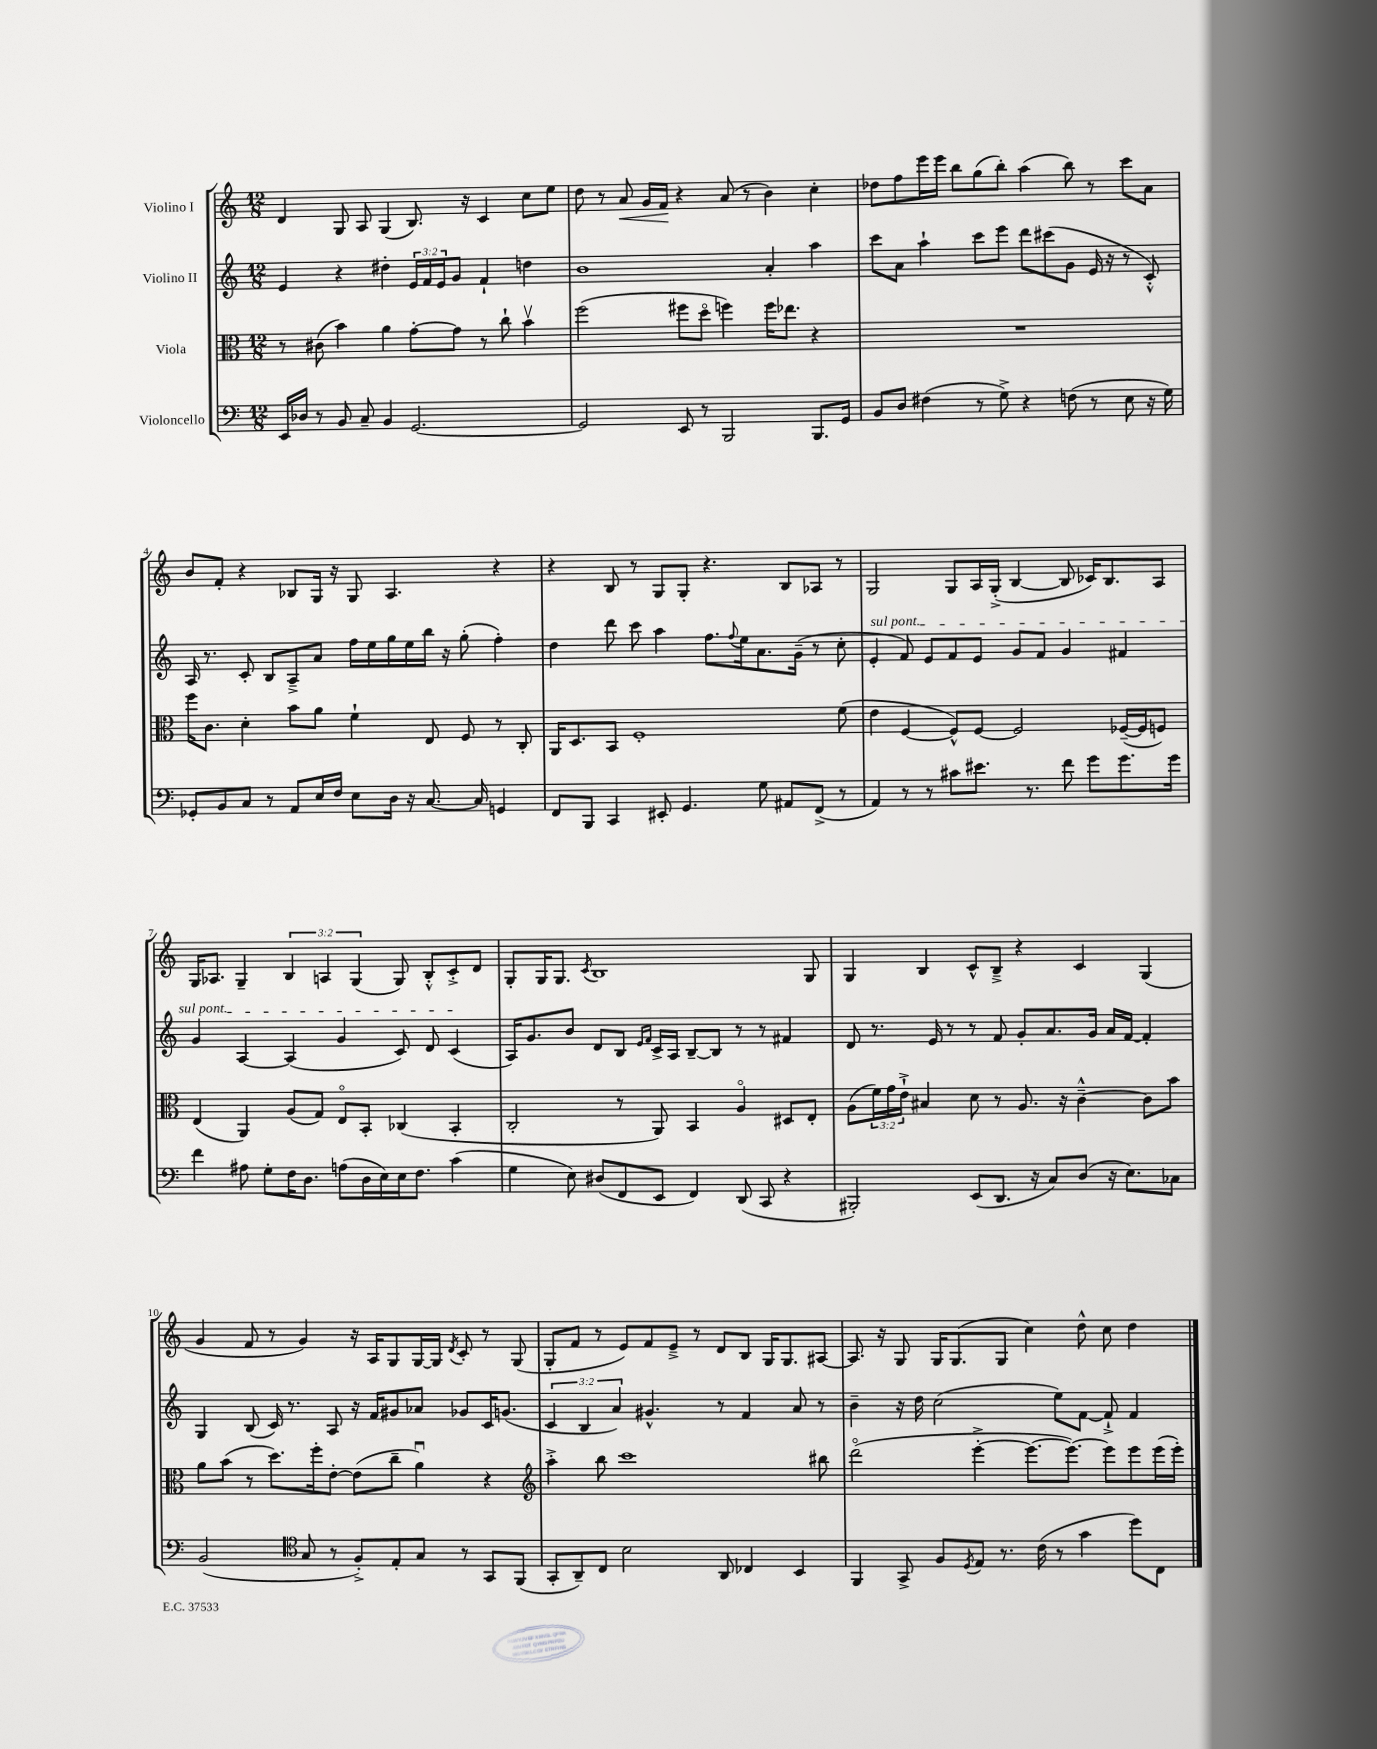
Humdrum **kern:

**kern	**kern	**kern	**kern	**dynam
*part4	*part3	*part2	*part1	*part1
*staff4	*staff3	*staff2	*staff1	*staff1
*I"Violoncello	*I"Viola	*I"Violino II	*I"Violino I	*
*clefF4	*clefC3	*clefG2	*clefG2	*
*k[]	*k[]	*k[]	*k[]	*
*M12/8	*M12/8	*M12/8	*M12/8	*
=1	=1	=1	=1	=1
16EE/LL	8r	4e/	4d/	.
16D-X/JJ	.	.	.	.
8r	(8c#X\	.	.	.
8BB/	4b\)	4r	8G/	.
8C~/	.	.	8A/	.
4BB/	4a\	4dd#X'\	(4G/	.
[2.GG/	[8g'\L	24e/LL	8.B/)	.
.	.	24f/	.	.
.	.	24e/J	.	.
.	8g\J]	8g/J	.	.
.	.	.	16r	.
.	8r	4f`/	4c/	.
.	8cc`\	.	.	.
.	4bv\	4ddn\	8cc\L	.
.	.	.	8ee\J	.
=2	=2	=2	=2	=2
2GG/]	(2ff\	1b	8dd\	.
.	.	.	8r	.
!	!	!	!	!LO:HP:b
.	.	.	8a/	<
.	.	.	16g/LL	.
.	.	.	16f/JJ	.
8EE/	8ff#X\L	.	4r	[
8r	8dd\J	.	.	.
2BBB/	4ffn\)	.	(8a/	.
.	.	.	8r	.
.	16ff\KL	4a'/	4b\)	.
.	8.ee-X\J	.	.	.
8.BBB/L	4r	4aa\	4cc'\	.
16GG/Jk	.	.	.	.
=3	=3	=3	=3	=3
8BB/L	1.r	8ccc\L	8dd-X\L	.
8D/J	.	8a\J	8ff\	.
(4F#X\	.	4aa`\	16eee\L	.
.	.	.	16eee\JJ	.
.	.	.	8bb\L	.
8r	.	8ccc\L	(8gg\	.
8G^\)	.	8eee\J	8bb'\J)	.
4r	.	8ddd\L	(4aa\	.
.	.	(8ccc#X\	.	.
(8Fn\	.	8g\J	8bb\)	.
8r	.	16e/	8r	.
.	.	16r	.	.
8E\	.	8r	8ccc\L	.
16r	.	8c'^^/)	8a\J	.
16G\)	.	.	.	.
!!LO:LB:g=z
=4	=4	=4	=4	=4
8GG-X'/L	16ff\KL	16A/	8b/L	.
.	8.c\J	8.r	.	.
8BB/	.	.	8f'/J	.
8C/J	4d'\	8c'/	4r	.
8r	.	8B/L	.	.
8AA/L	8b\L	8A~^/	8B-X/L	.
16E/L	8a\J	8a/J	16G/Jk	.
16F/JJ	.	.	16r	.
8E\L	4f`\	16ff\LL	8G/	.
.	.	16ee\	.	.
16D\Jk	.	16gg\	4.A/	.
16r	.	16ee\	.	.
[8.C/	8E/	16bb\JJ	.	.
.	.	16r	.	.
.	8F/	(8gg'\	.	.
16C/]	.	.	.	.
4GGn/	8r	4ff'\)	4r	.
.	8C'/	.	.	.
=5	=5	=5	=5	=5
8FF/L	16AA/KL	4dd\	4r	.
.	8.D/	.	.	.
8BBB/J	.	.	.	.
4CC/	8BB/J	8ddd\	8B/	.
.	1F'	8ccc\	8r	.
8EE#X'/	.	4aa\	8G/L	.
4.GG/	.	.	8G'/J	.
.	.	8.ff\L	4.r	.
.	.	8qqff/	.	.
.	.	16ee\k	.	.
8G\	.	8.a\	.	.
8AA#X/L	.	.	8B/L	.
.	.	(16g~\Jk	.	.
(8FF^/J	.	8r	8A-X/J	.
8r	(8f\	8cc'\	8r	.
=6	=6	=6	=6	=6
!	!	!LO:TX:a:i:t=sul pont.	!	!
4AA/)	4e\	4e'/	2G/	.
8r	[4F/	8f/)	.	.
8r	.	8e/L	.	.
8c#X\L	8F^^/L])	8f/	8G/L	.
8.e#X\J	[8F/J	8e/J	16A/L	.
.	.	.	(16G'^/JJ	.
.	2F/]	8g/L	[4B/	.
8.r	.	.	.	.
.	.	8f/J	.	.
8f\	.	4g/	8B/]	.
8g\L	.	.	16c-X/KL)	.
.	.	.	8.B/	.
8.g\	([16F-X~/LL	4f#X/	.	.
.	16F-/J]	.	.	.
.	8Fn/J)	.	8A/J	.
16g\Jk	.	.	.	.
!!LO:LB:g=z
=7	=7	=7	=7	=7
4f\	(4E/	4g/	16G/KL	.
.	.	.	8.A-X/J	.
8A#X\	4AA/)	[4A/	4G~/	.
8G'\L	.	.	.	.
16F\K	(8A/L	(4A/]	6B/	.
8.D\J	.	.	.	.
.	8G/J)	.	.	.
.	.	.	6An/	.
(8An\L	8E/L	4g/	.	.
.	.	.	(6G/	.
16D\L	8BB'/J	.	.	.
16E\)	.	.	.	.
16E\J	(4C-X/	8c/)	8G/)	.
8.F\J	.	.	.	.
.	.	8d/	8B'^^/L	.
(4c\	4BB'/	(4c/	8c'^/	.
.	.	.	8d/J	.
=8	=8	=8	=8	=8
4G\	2C'/	16A/KL)	8G'/L	.
.	.	8.g/	.	.
.	.	.	16G/K	.
.	.	.	8.G/J	.
8E\)	.	8b/J	.	.
.	.	.	8qc/	.
(8D#X/L	.	8d/L	1B	.
8FF/	8r	8B/J	.	.
.	.	16qqe/LL	.	.
.	.	16qqf/JJ	.	.
8EE/J	8AA/)	16c^/LL	.	.
.	.	16A/JJ	.	.
4FF/)	4BB/	[8B~/L	.	.
.	.	8B/J]	.	.
(8DD/	4A/	8r	.	.
8CC/	.	8r	.	.
4r	8D#X/L	4f#X/	.	.
.	8E'/J	.	8G/	.
=9	=9	=9	=9	=9
2BBB#X'/)	(8A\L	8d/	4G/	.
.	24f\L)	8.r	.	.
.	24g\	.	.	.
.	24e`^\JJ	.	.	.
.	4B#X/	.	4B/	.
.	.	16e/	.	.
.	.	8r	.	.
(8EE/L	8d\	8r	8c^^/L	.
8.DD/J	8r	8f/	8B~^/J	.
.	8.A/	8g'/L	4r	.
16r	.	.	.	.
8C/L)	.	8.a/	.	.
.	16r	.	.	.
(8D/J	[4c~^^\	.	4c/	.
.	.	16g/Jk	.	.
16r	.	16a/LL	.	.
8.E\L)	.	[16f/JJ	.	.
.	8c\L]	4f'/]	(4G/	.
8C-X\J	8b\J	.	.	.
!!LO:LB:g=z
=10	=10	=10	=10	=10
(2BB/	8a\L	4G/	4g/	.
.	(8b\J	.	.	.
.	8r	(8B/	8f/	.
.	8.dd\L)	16c/)	8r	.
.	.	8.r	.	.
*clefC4	*	*	*	*
8G/	.	.	4g/)	.
.	16ff'\k	.	.	.
8r	[8e'\J	8A/	.	.
8F'^/L)	(8e\L]	16r	16r	.
.	.	16f/KL	16A/KL	.
8E'/	8cc~\J	8g#X/	8G/	.
8G/J	4au\)	8a-X/J	[16G/L	.
.	.	.	16G/JJ]	.
.	.	.	8qd/	.
8r	.	8g-X/L	8c'/	.
8GG/L	4r	16c/K	8r	.
.	.	(8.gn/J	.	.
(8FF/J	.	.	(8G/	.
=11	=11	=11	=11	=11
*	*clefG2	*	*	*
8GG'/L	4aa'^\	6c/	8G'/L	.
8AA~/)	.	.	8f/J	.
.	.	6B/	.	.
8C/J	8bb\	.	8r	.
.	.	6a/)	.	.
2B\	1ccc	.	8e/L)	.
.	.	4.g#X^^/	8f/	.
.	.	.	8e~^/J	.
.	.	.	8r	.
8AA/	.	8r	8d/L	.
4C-X/	.	4f/	8B/J	.
.	.	.	16G/KL	.
.	.	.	8.G/	.
4BB/	.	8a/	.	.
.	8bb#X\	8r	[8A#X/J	.
=12	=12	=12	=12	=12
4FF/	(2ddd\	4b~\	8.A#/]	.
.	.	.	16r	.
8GG^/	.	16r	8G/	.
.	.	16dd\	.	.
8F/L	.	(2cc\	16G/KL	.
.	.	.	(8.G/	.
8qD/	.	.	.	.
8E/J	[4eee'^\	.	.	.
8.r	.	.	8G/J	.
.	8.eee\L_	.	4cc\)	.
(16c\	.	.	.	.
8r	.	8ee\L)	.	.
.	8.eee\J_)	.	.	.
4g\	.	[8f\J	8dd^^\	.
.	8eee\L]	8f`^/]	8cc\	.
8dd\L)	8eee\	4f/	4dd\	.
8C\J	(16eee\L	.	.	.
.	16eee'\JJ)	.	.	.
==	==	==	==	==
*-	*-	*-	*-	*-
